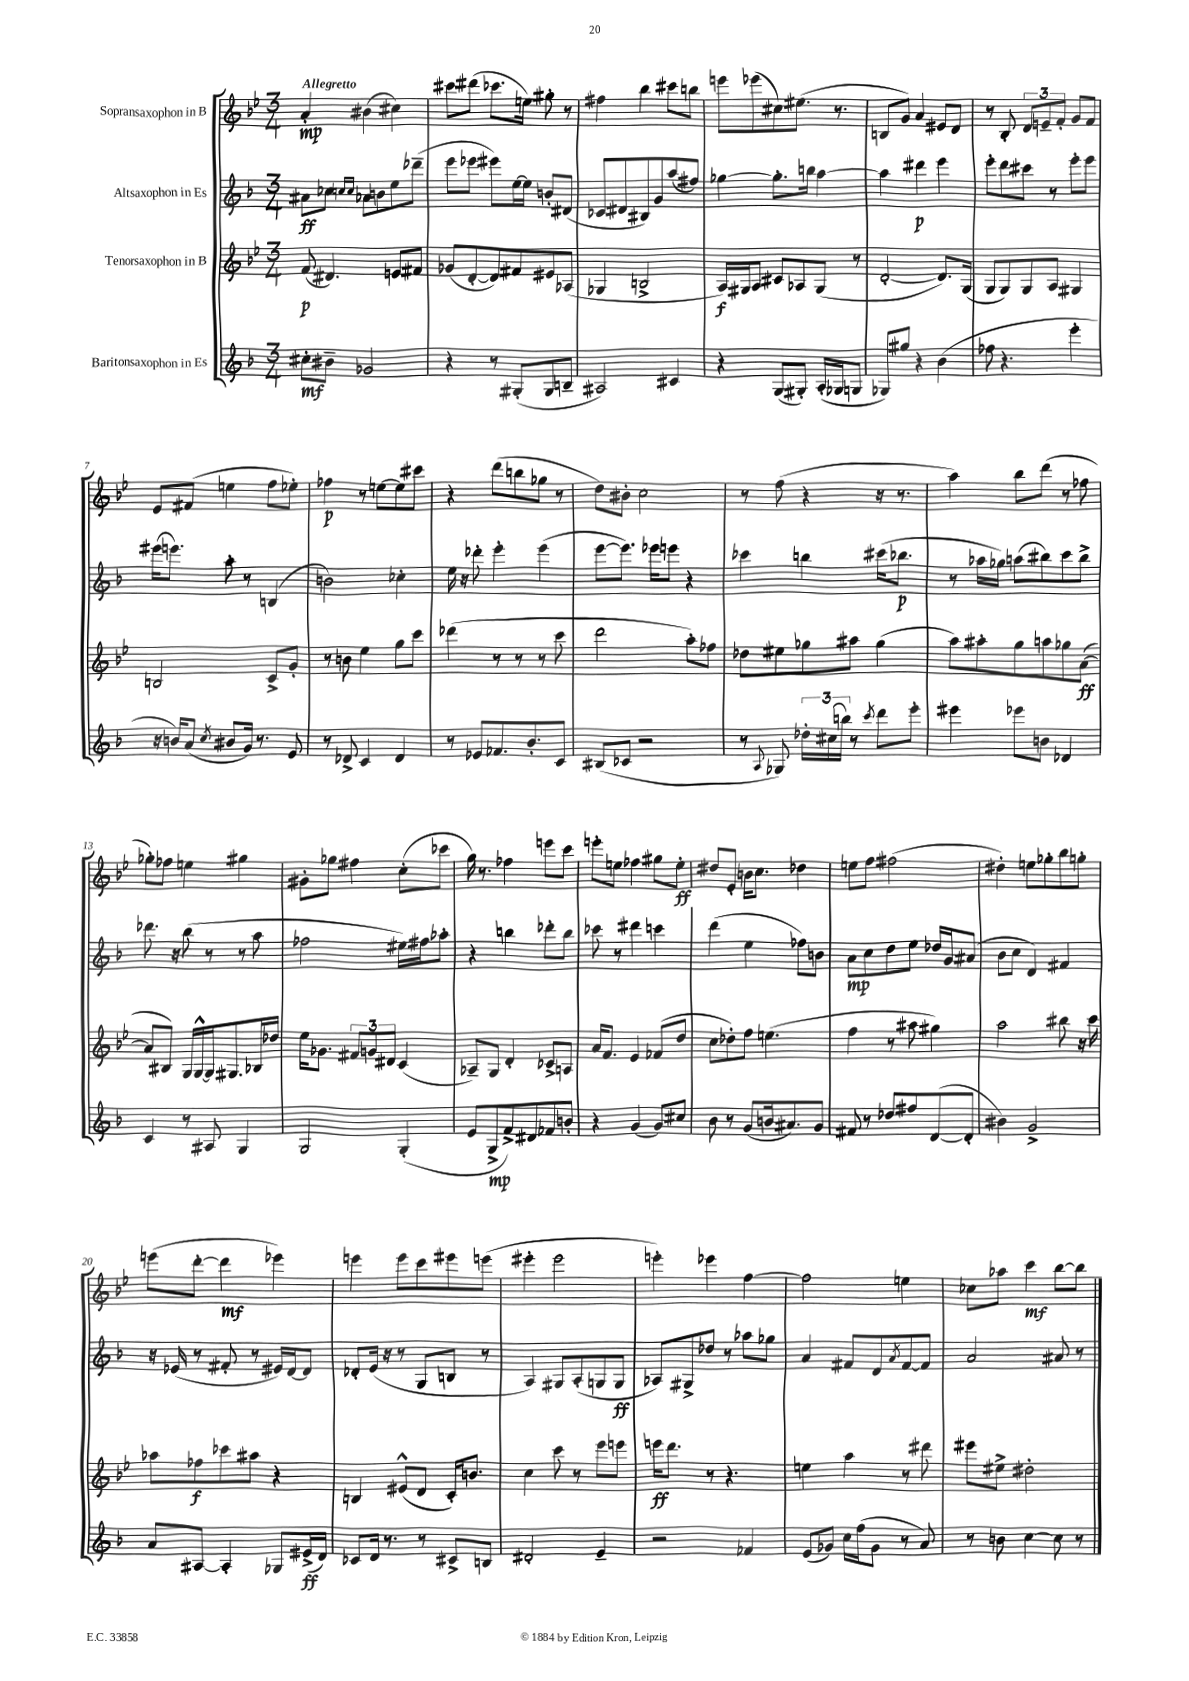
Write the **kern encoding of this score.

**kern	**kern	**kern	**kern
*staff4	*staff3	*staff2	*staff1
*clefG2	*clefG2	*clefG2	*clefG2
*k[b-]	*k[b-e-]	*k[b-]	*k[b-e-]
*M3/4	*M3/4	*M3/4	*M3/4
8cc#'\L	(8f/	8a#\L	4a'/
8b#~\J	4.d#/)	8cc-\J	.
.	.	16qqcc/LL	.
.	.	16qqcc/JJ	.
2g-/	.	8a-\L	(4b#\
.	.	8b\	.
.	8e/L	8ee\	4cc#\)
.	8f#/J	(8ddd-~\J	.
=	=	=	=
4r	(8g-/L	8eee\L	8ccc#\L
.	[8d'/	8eee-\J	(8ddd#\J
8r	8d/])	8eee#\L)	8.ccc-\L
(8G#'/L	8f#/	[16ee\L	.
.	.	16ee\]JJ	16ee\Jk)
8G#/	8e#/	8b'/L	8gg#'\
8B~/J	(8A-/J	(8d#/J	8r
=	=	=	=
2A#/)	4G-/	8c-/L	4ff#\
.	.	8d#/	.
.	2B^/	8B#/)	4bb-\
.	.	8g/	.
4c#/	.	(8aa/	8ccc#\L
.	.	8ff#/J)	8bb\J
=	=	=	=
4r	16A/LL)	[4gg-\	8eee\L
.	16G#/J	.	.
.	8A/J	.	(8eee-\
(8G/L	8c#/L	8.gg-'\]L	8cc#\)
8G#'/J)	8A-/	.	(8.ee#\J
.	.	16bb\Jk	.
(16A'/LL	(8G#/J	[4aa\	.
16G-/J	.	.	8.r
8G/J	8r	.	.
=	=	=	=
8G-/L)	[2d'/	4aa\]	8B/L
8gg#/J	.	.	8g/J)
4r	.	4ddd#\	4a/
(4b-\	8.d/]L)	4eee\	8e#/L
.	.	.	8d/J
.	(16G/Jk	.	.
=	=	=	=
8ff-\	8G/L	8eee'\L	8r
4.r	8G/)	8ddd\	8B-'/
.	8G/	8ccc#\J	12d/L
.	.	.	12e~/
.	8A/J	8r	.
.	.	.	12f'/J
4eee'\	4G#/	8eee'\L	8g/L
.	.	8eee\J	8f/J
=	=	=	=
16r	2B/	(16eee#\LK	8e-/L
16b/LK)	.	8.eee\J)	.
(8a/J	.	.	(8f#/J
8qcc/	.	.	.
8b#/L	.	8aa'\	4ee\
16g/Jk)	.	8r	.
8.r	.	.	.
.	8c^/L	(4B/	8ff\L
8e/	8g'/J	.	8ee-'\J)
=	=	=	=
8r	8r	2b\)	4ff-\
8d-^/	8b\	.	.
4c/	4ee-\	.	8r
.	.	.	[8ee\L
4d-/	8gg\L	4cc-'\	8ee\]
.	8ccc\J	.	8ccc#\J
=	=	=	=
8r	(4ddd-\	16ee\	4r
.	.	16r	.
8e-/L	.	8ddd-'\	.
8.f-/	8r	4eee'\	(8ddd\L
.	8r	.	8bb\
8.b-'/	.	.	.
.	8r	(4eee\	8gg-\J
8c/J	8ccc\	.	8r
=	=	=	=
(8B#/L	2ddd\	[8eee\L	8dd\L)
8c-/J	.	8.eee\]J)	8b#'\J
2r	.	.	2cc\
.	.	16eee-\LK	.
.	.	8eee\J	.
.	8aa'\L)	4r	.
.	8ff-\J	.	.
=	=	=	=
8r	8dd-\L	4ccc-\	8r
8qqA/	.	.	.
8G-/)	8ee#\	.	(8ff\
24dd-'\LL	8gg-\	4bb\	4r
(24cc#\	.	.	.
24bb\JJ)	.	.	.
8r	8aa#\J	.	.
8qccc/	.	.	.
8ddd\L	(4gg-\	(16ccc#\LK	16r
.	.	8.bb-\J	8.r
8eee'\J	.	.	.
=	=	=	=
4eee#\	8aa\L)	8r	4aa\)
.	8aa#'\	16aa-\LL	.
.	.	16gg-\JJ)	.
8eee-\L	8gg\	(8aa\L	8bb-\L
8b\J	8aa\	8bb#\)	(8ddd\J
4d-/	8gg-\	8ccc\	8r
.	([8a\J	8bb#^\J	8ff-\
=	=	=	=
4c/	8a/]L	8.ddd-\	8gg-'\L)
.	8B#/J)	.	8ff-\J
.	.	16r	.
8r	16G/LL	(8bb-\	4ee\
.	[16G^^/	.	.
8A#/	16G/]J	8r	.
.	8.G#/	.	.
4G/	.	8r	4gg#\
.	16B-/L	8aa\	.
.	16dd-/JJ	.	.
=	=	=	=
2G/	16ee-\LK	2ff-\	8g#'\L
.	8.g-\J	.	.
.	.	.	8gg-\J
.	12f#/L	.	4ff#\
.	12g/	.	.
.	12d#/J	.	.
(4G'/	(4c/	16ee#\LL)	(8cc'\L
.	.	16ff#\J	.
.	.	8aa-'\J	8ccc-\J
=	=	=	=
8e/L	8A-~/L)	4r	16gg\)
.	.	.	8.r
8G^/	8G/J	.	.
8f^/)	4d'/	4bb\	4ff-\
8d#/	.	.	.
8f-/	8c-^/L	8ddd-'\L	8eee\L
8b'/J	8A/J	8bb\J	8ccc\J
=	=	=	=
4r	16a/LK	8ccc-\	8eee'\L
.	8.f/J	.	.
.	.	8r	8ee\J
(4g/	4e-/	4ddd#\	4ff-\
8g/L)	(8f-/L	4ccc\	8gg#\L
8cc#/J	8dd/J	.	8ee'\J
=	=	=	=
8b-\	8cc\L	(4ddd\	8dd#/L
8r	8dd-'\)	.	8e-'/J
(8g/L	8ff\J	4ee\	16b\LK
.	.	.	8.cc\J
16b/k	(4.ee\	.	.
8.a#/)	.	.	.
.	.	8ff-\L)	4dd-\
8g/J	.	8b\J	.
=	=	=	=
8f#/	4ff\	8a\L	8ee\L
8r	.	8cc\	8ff\J
8dd-/L	8r	8dd\	(2ff#\
8ff#/	8aa#\	8ee\J	.
([8d/	4gg#\)	16dd-/LL	.
.	.	16g/J	.
8d'/]J	.	(8a#/J	.
=	=	=	=
4b#\)	2aa\	8b-\L	4dd#'\)
.	.	8cc\J	.
2g^/	.	4d/)	8ee\L
.	.	.	8gg-'\
.	8bb#\	4f#/	8bb-\
.	16r	.	8gg'\J
.	16ccc\	.	.
=	=	=	=
8a/L	8aa-\L	16r	(8eee\L
.	.	(16e-/	.
[8A#/J	8ff-\	8r	[8ddd'\J
4A#'/]	8ccc-\	8f#'/	4ddd\]
.	8aa#\J	8r	.
8G-/L	4r	16e#/LL)	4eee-\)
.	.	[16d/J	.
(16e#^/L	.	8d/]J	.
16d/JJ)	.	.	.
=	=	=	=
8c-/L	4B/	8d-'/L	4eee\
16d/Jk	.	(16e/Jk	.
8.r	.	16r	.
.	(8e#^^/L	8r	8eee\L
8r	8d/J	8G/L	8ccc\
8c#^/L	16c'/LK)	8B/J	8eee#\
.	8.b/J	.	.
8B/J	.	8r	(8eee\J
=	=	=	=
2d#'/	4cc\	4A/)	4eee#'\
.	8ccc\	8G#/L	2eee#\
.	8r	(8A'/	.
4e~/	8eee-\L	8G/	.
.	8eee\J	8G/J	.
=	=	=	=
2r	16eee\LK	8A-/L)	4eee'\)
.	8.ddd\J	.	.
.	.	8G#^/	.
.	8r	8dd-/J	4eee-\
.	4.r	8r	.
4f-/	.	8aa-\L	[4ff\
.	.	8gg-\J	.
=	=	=	=
(8e/L	4ee\	4a/	2ff\]
8g-/J)	.	.	.
16cc\LL	4aa\	8f#/L	.
(16ff\J	.	.	.
8g-\J	.	8d/	.
.	.	8qa/	.
8r	8r	[8f#/	4ee\
8a/)	8ddd#\	8f#/]J	.
=	=	=	=
8r	8eee#\L	2a/	8cc-\L
8b\	8ee#^\J	.	8aa-\J
[4cc\	2dd#'\	.	4ccc\
8cc\]	.	8a#/	[8bb-\L
8r	.	8r	8bb-\]J
==	==	==	==
*-	*-	*-	*-
